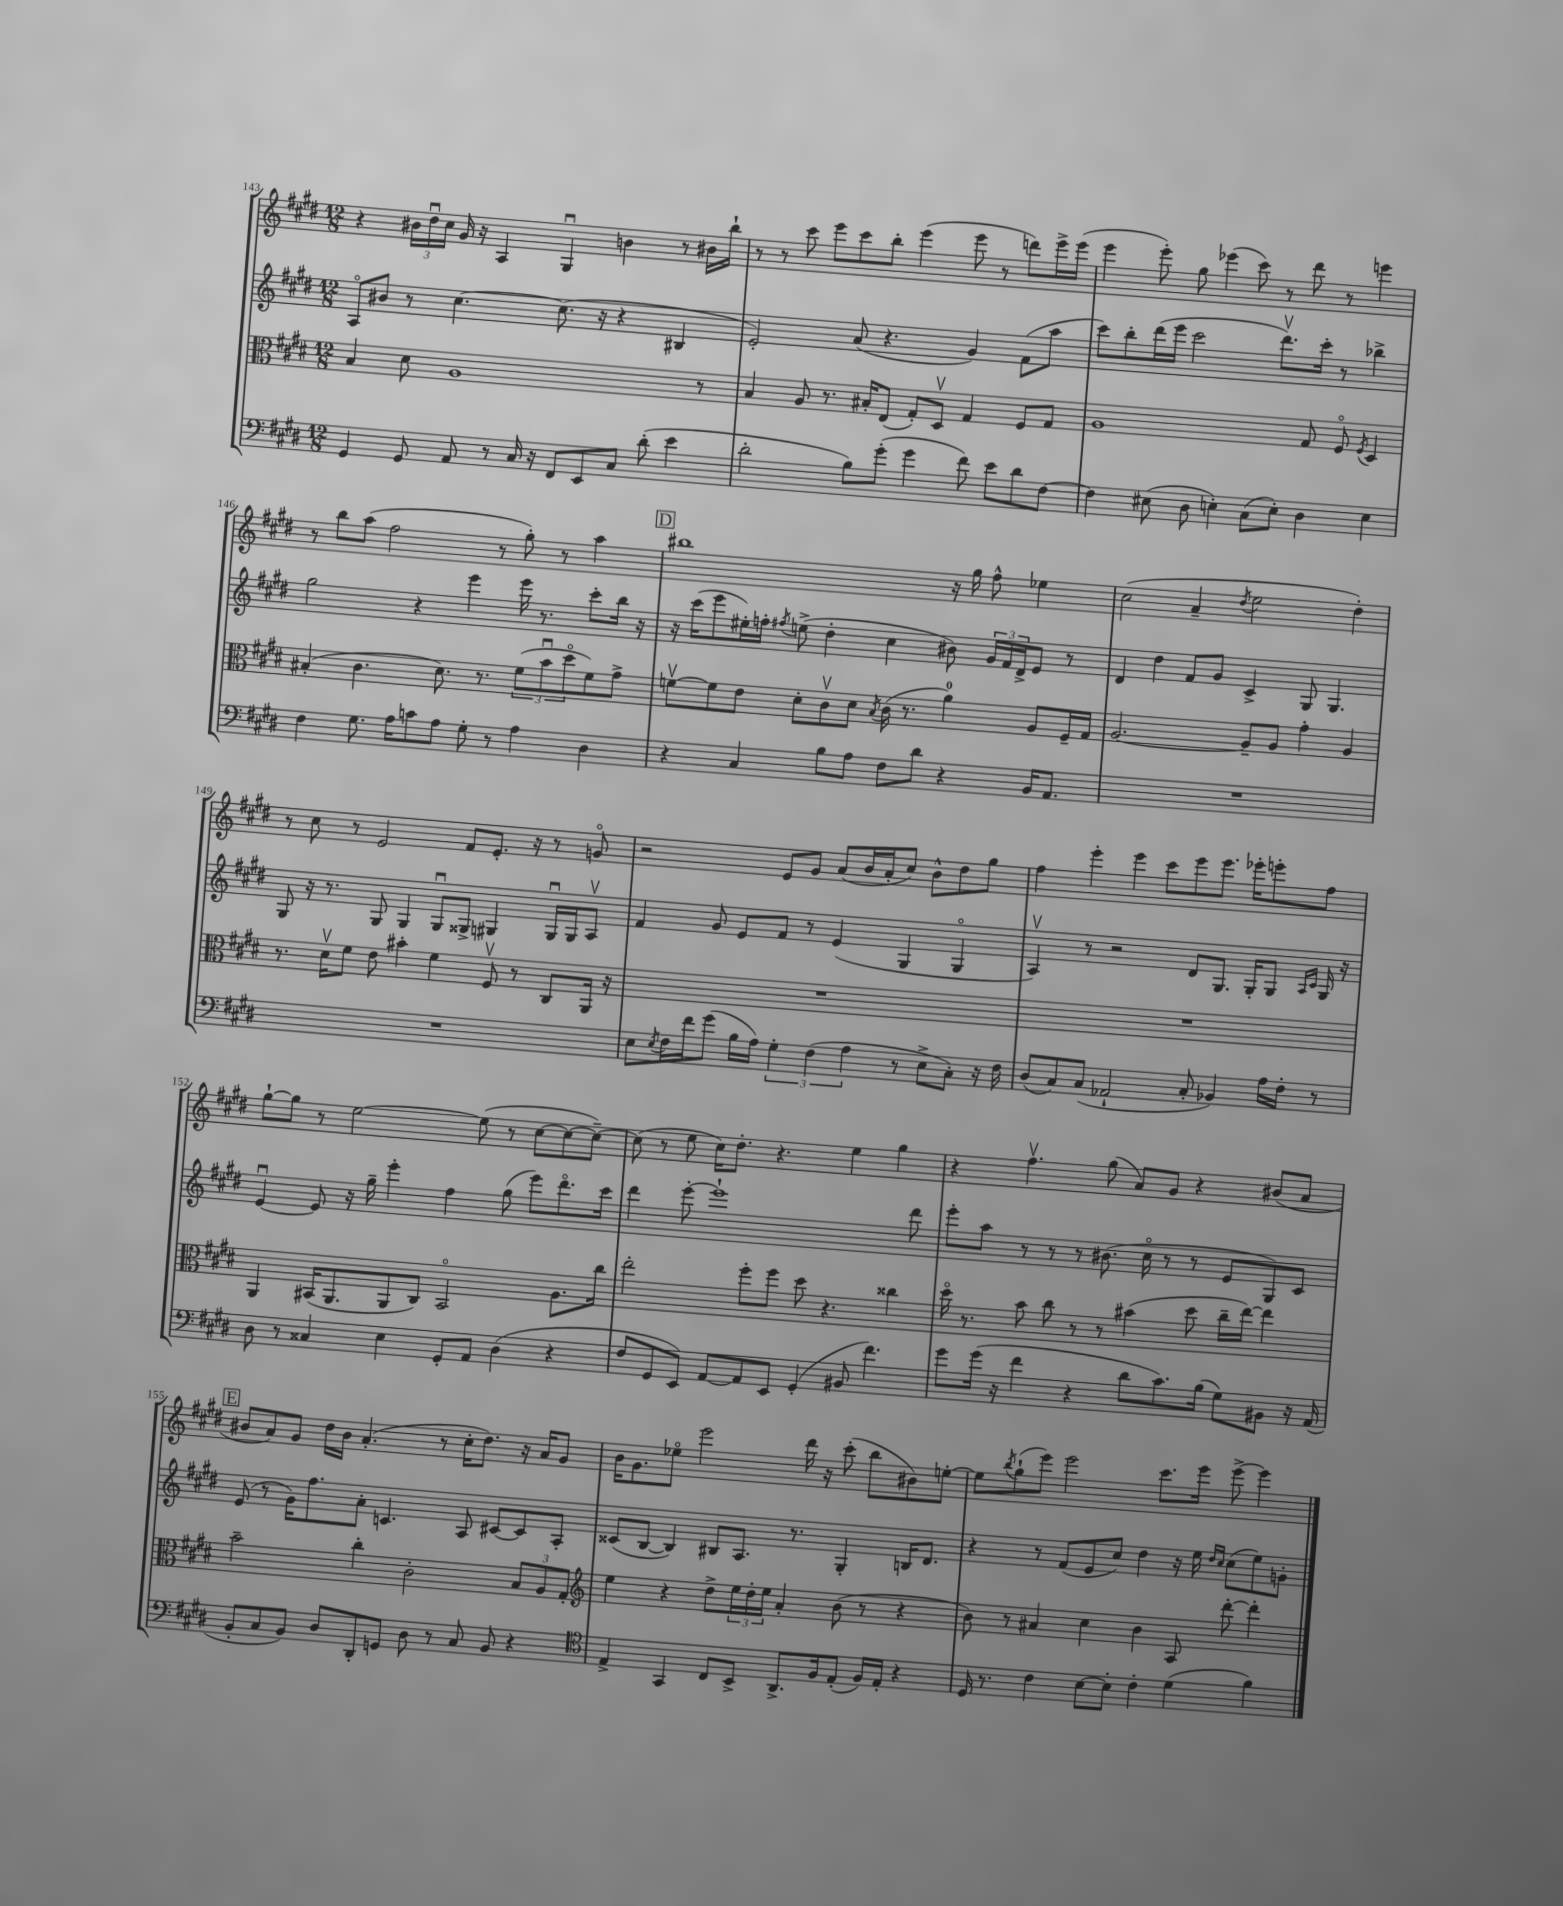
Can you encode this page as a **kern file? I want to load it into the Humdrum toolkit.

**kern	**kern	**kern	**kern
*staff4	*staff3	*staff2	*staff1
*clefF4	*clefC3	*clefG2	*clefG2
*k[f#c#g#d#]	*k[f#c#g#d#]	*k[f#c#g#d#]	*k[f#c#g#d#]
*M12/8	*M12/8	*M12/8	*M12/8
4GG#	4B	8Ao	4r
.	.	8b#	.
8GG#	8d#	8r	24b#
.	.	.	24dd#u
.	.	.	24cc#
8AA	1A	[4.cc#	16g#
.	.	.	16r
8r	.	.	4A
16C#	.	.	.
16r	.	.	.
8FF#	.	(8.cc#]	4G#u
8EE	.	.	.
.	.	16r	.
8C#	.	4r	4b
(8d#'	.	.	.
4e	.	4B#	8r
.	8r	.	16b#
.	.	.	16bb`
=	=	=	=
2d#'	4B	2e')	8r
.	.	.	8r
.	8A	.	8ccc#
.	8.r	.	8eee
8B)	.	(8a	8ccc#
.	16B#'	.	.
(8g#'	(8E	4.r	8bb'
4g#	8G#')	.	(4eee
.	8D#v	.	.
8f#)	4G#	4g#)	8eee
8e	.	.	8r
8d#	8F#	(8f#	8ddd)
[8F#	8G#	8aa	16eee^
.	.	.	(16eee
=	=	=	=
4F#]	1A	8ccc#)	4eee
.	.	8bb'	.
(8E#	.	(16ddd#	8eee')
.	.	16eee	.
8D#	.	2ccc#	8gg#
4E')	.	.	(4eee-
(8C#	.	.	8ccc#)
8E')	.	8.ddd#v)	8r
4D#	8G#	.	8ddd#
.	.	16ccc#'	.
.	8F#o	8r	8r
.	8qF#	.	.
4E	4D#	4bb-^	4eee
=	=	=	=
4F#	(4B#'	2gg#	8r
.	.	.	8bb
8.G#	4.c#	.	(8aa
.	.	.	2ff#
16A	.	.	.
8c	.	4r	.
8A	8.d#)	.	.
8G#'	.	4eee	.
.	8.r	.	.
8r	.	.	8r
4A	(12f#	16eee	8gg#')
.	.	8.r	.
.	12bu	.	.
.	.	.	8r
.	12dd#o	.	.
4D#	8f#)	8ccc#'	4aa
.	8g#^	16bb	.
.	.	16r	.
=	=	=	=
4r	[8fv	16r	1bb#
.	.	(16ccc#	.
.	8f]	8eee	.
4C#	8e	16ee#')	.
.	.	16ff'	.
.	.	8qff#	.
.	8d#'	(8ee^	.
8B	8c#v	4dd#'	.
8A	8d#	.	.
.	8qB	.	.
8F#	(16c#	4cc#	.
.	8.r	.	.
8d#	.	.	.
4r	4a)	8b#)	16r
.	.	.	16gg#
.	.	24g#	8ff#^^
.	.	24f#	.
.	.	24d#^	.
16BB	8A	8e	4ee-
8.AA	.	.	.
.	16F#~	8r	.
.	16G#	.	.
=	=	=	=
1.r	[2.A	4d#	(2cc#
.	.	4dd#	.
.	.	8f#	4a~
.	.	8g#	.
.	.	.	8qdd#
.	8A~]	4c#^	2ee
.	8A	.	.
.	4g#'	8G#	.
.	.	4.G#	.
.	4A	.	4dd#')
=	=	=	=
1.r	8.r	8G#	8r
.	.	16r	8cc#
.	16d#v	8.r	.
.	8f#	.	8r
.	8e	8G#	2e
.	4b#'	4G#	.
.	4f#	8G#u	.
.	.	8G##^	8f#
.	8F#v	4G#	8.e'
.	8r	.	.
.	.	.	16r
.	8C#	16G#u	8r
.	.	16G#	.
.	16AA	8Av	8go
.	16r	.	.
=	=	=	=
8E	1.r	4f#	2r
8qE	.	.	.
16F#	.	.	.
16f#	.	.	.
(8g#	.	8g#	.
16B	.	8e	.
16A)	.	.	.
6G#'	.	8f#	8e
.	.	8r	8g#
(6F#	.	.	.
.	.	(4e	(8a
6A	.	.	.
.	.	.	16b
.	.	.	16a'
8r	.	4G#	8cc#)
8E^	.	.	8b^^
8C#')	.	4G#o	8dd#
16r	.	.	8gg#
16F#	.	.	.
=	=	=	=
(8D#	1.r	4Av)	4ff#
8C#)	.	.	.
(8C#	.	8r	4eee'
2AA-`	.	2r	.
.	.	.	4eee
.	.	.	8ccc#
8C#'	.	8d#	8eee
4BB-)	.	8.G#	8.eee
.	.	16G#'	16eee-'
16A	.	8G#	8eee'
16F#'	.	.	.
.	.	16qqA	.
.	.	16qqc#	.
8r	.	16G#	8ff#
.	.	16r	.
=	=	=	=
8D#	4AA	[4eu	[8gg#`
8r	.	.	8gg#]
4C##	(16BB#	8e]	8r
.	8.AA	.	.
.	.	16r	[2ee
.	.	16gg#~	.
4E	8AA	4eee'	.
.	8C#)	.	.
8GG#'	2BB#o	4ff#	.
8AA	.	.	(8ee]
(4D#	.	(8gg#	8r
.	.	8eee)	[8cc#
4r	8.A	8.ddd#o	8cc#_
.	.	.	8cc#~_)
.	16cc#	16ccc#	.
=	=	=	=
8F#	2ee'	4ddd#	(8cc#]
8GG#	.	.	8r
8EE)	.	[8eee'	8ee
[8AA	.	1eee`]	16cc#)
.	.	.	8.dd#'
8AA]	8ff#'	.	.
8EE	8ff#	.	4.r
(4GG#'	8dd#	.	.
.	4.r	.	.
8BB#	.	.	4ee
4.f#)	.	.	.
.	4cc##	.	4gg#
.	.	8ddd#	.
=	=	=	=
8g#	16dd#o	8eee'	4r
.	8.r	.	.
(16g#	.	8aa	.
16r	.	.	.
4f#	8b	8r	4.ff#v
.	8cc#	8r	.
4r	8r	8r	.
.	8r	(8.b#	(8gg#
8d#	(4b#	.	8a)
.	.	16cc#o	.
8.c#)	.	8r	8g#
.	8dd#	8r	4r
(16B	.	.	.
8G#)	16cc#~	8e	.
.	[16ee)	.	.
8BB#	4ee]	8G#)	(8b#
16r	.	8c#	8a
(16AA	.	.	.
=	=	=	=
8BB'	2b~	(8e	8b#
8C#	.	8r	8a)
8BB)	.	16g#)	8g#
.	.	8.ff#	.
8D#	.	.	16dd#
.	.	.	16b#
8DD#'	4cc#'	8a'	(4.a'
8GG	.	4.c	.
8D#	2c#'	.	.
8r	.	.	8r
8C#	.	8A	16cc#'
.	.	.	8.dd#)
8BB	.	[8c#	.
4r	12B	8c#]	16r
.	.	.	16a
.	12A	.	.
.	.	8A'	8g#
.	12G#'	.	.
=	=	=	=
*clefC4	*clefG2	*	*
4E^	4ee	(8c##	16b
.	.	.	8.g#
.	.	[8B	.
4GG#	4r	4B])	8ee-o
.	.	.	2eee
8C#	8dd#^	8B#	.
8BB^	24ee	8.A	.
.	24dd#'	.	.
.	24ee	.	.
8.AA^	4a'	.	.
.	.	8.r	.
.	.	.	16ddd#
16F#	.	.	16r
(8E'	(8b	4G#'	(8ccc#'
16F#)	8r	.	8bb
16E'	.	.	.
4r	4r	16B	8b#)
.	.	8.d#	.
.	.	.	[8ee'
=	=	=	=
16D#	8b)	4r	8ee]
8.r	.	.	.
.	.	.	8qbb
.	8r	.	(8gg#`
4c#	4a#	8r	8eee)
.	.	(8f#	2eee
[8B	4cc#	8e	.
8B']	.	8cc#)	.
4c#'	4b	4dd#	.
.	.	.	8.ccc#
(4d#	8A	16r	.
.	.	16ee	16eee
.	.	16qqdd#	.
.	.	16qqcc#	.
.	[8ddd#'	(8cc#	[8eee^
4f#)	4ddd#']	8ee)	4eee]
.	.	8g'	.
==	==	==	==
*-	*-	*-	*-
